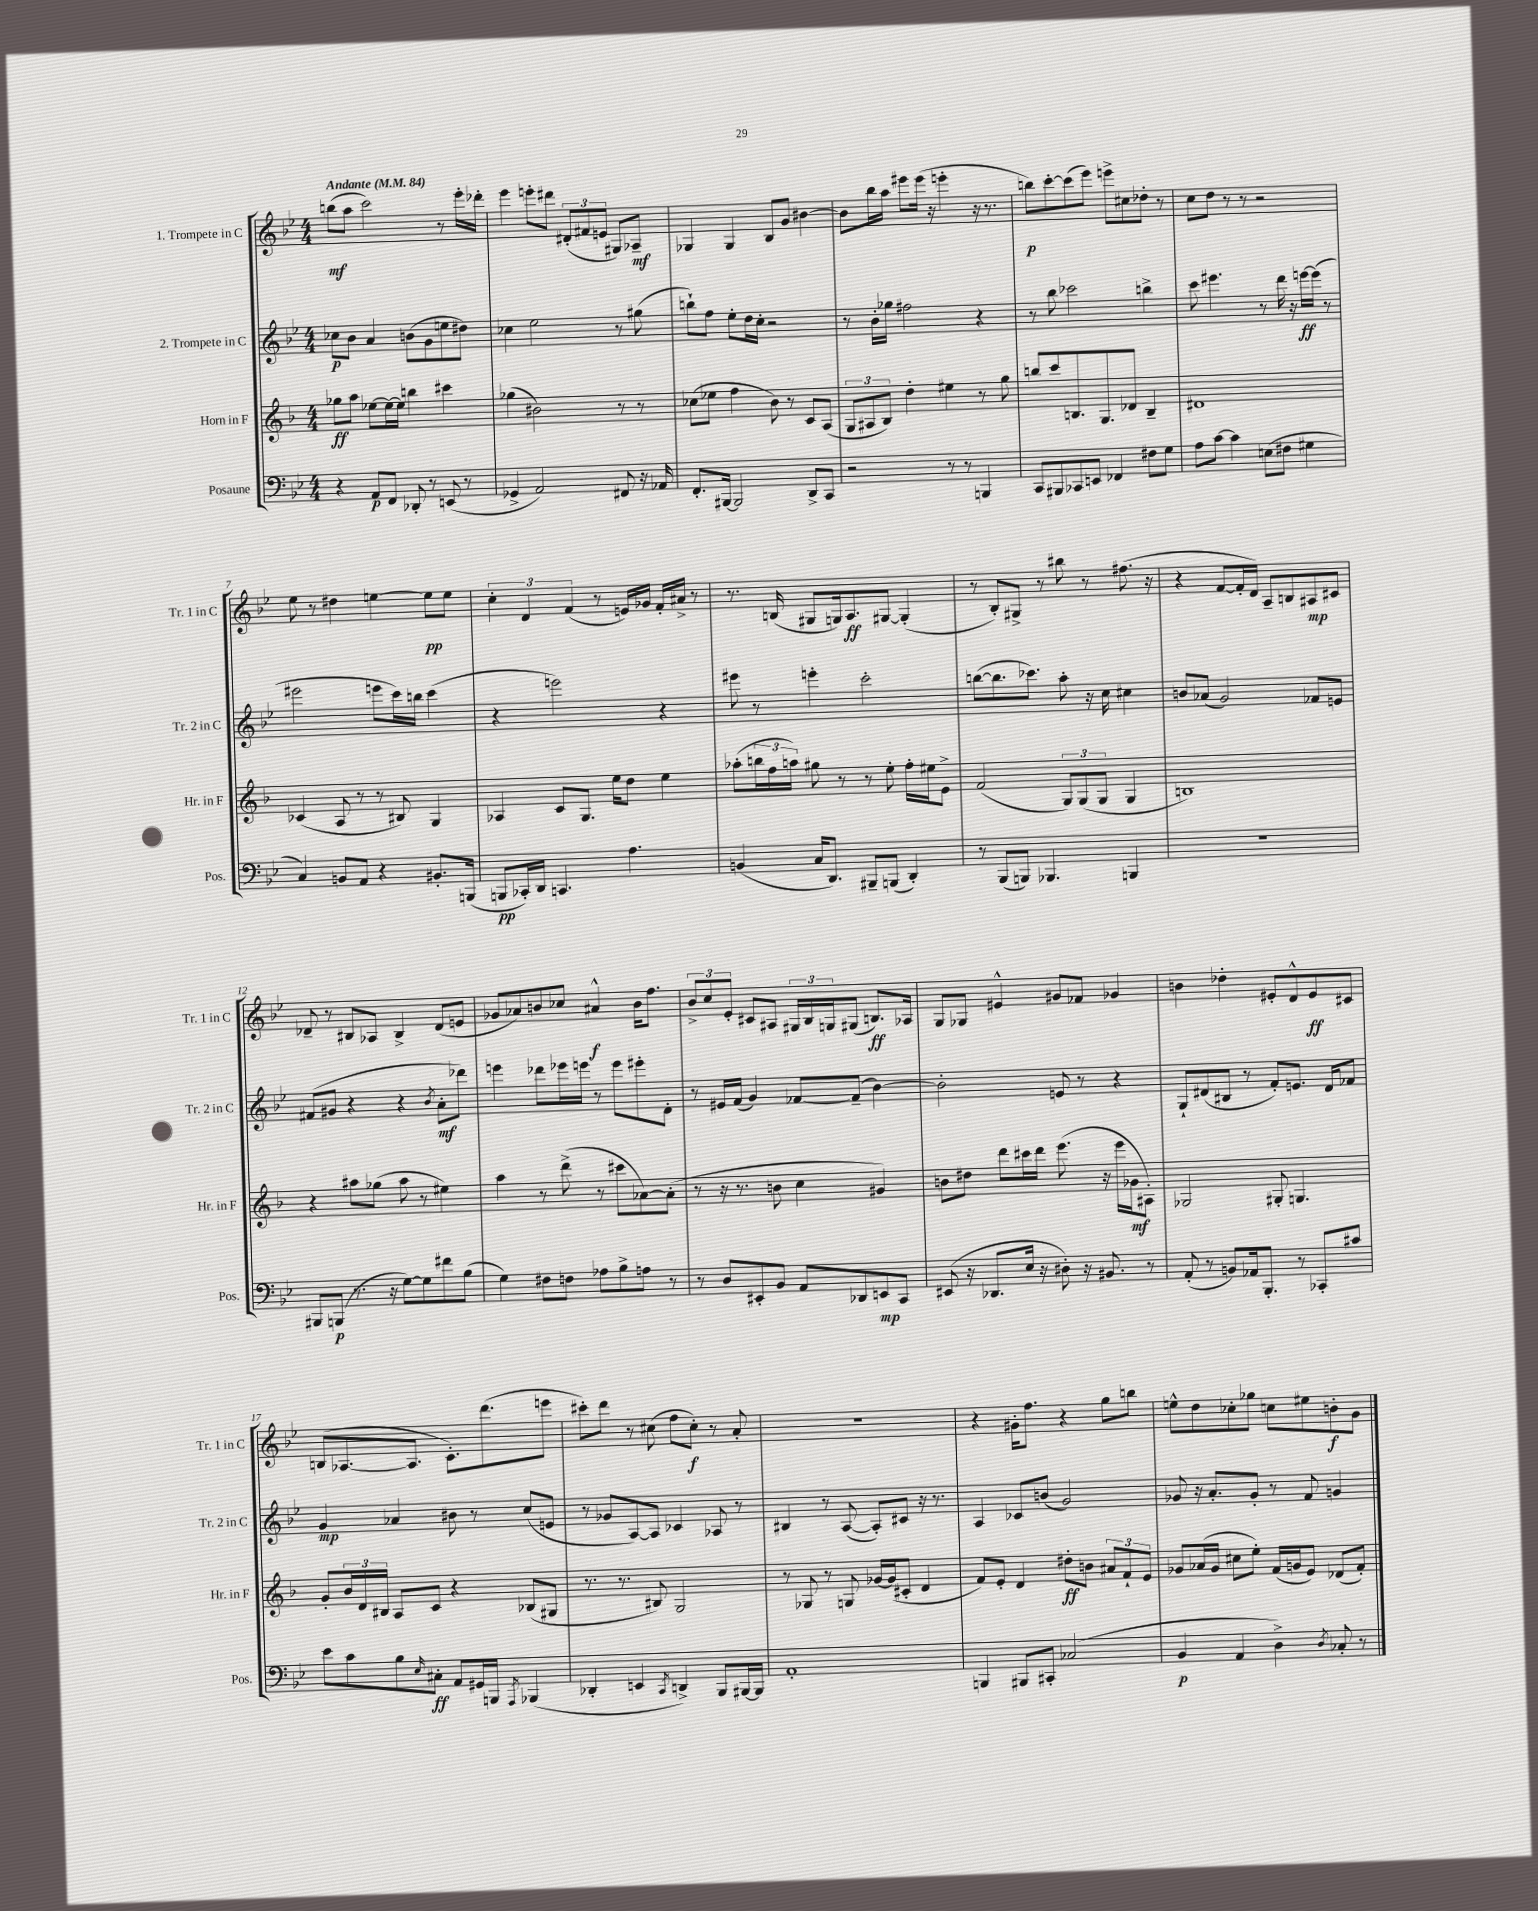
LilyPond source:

<<
\new StaffGroup <<
\new Staff = "s0" \with { instrumentName = "1. Trompete in C" shortInstrumentName = "Tr. 1 in C" } {
    \clef treble \key bes \major \numericTimeSignature \time 4/4 \tempo "Andante" 4 = 84
    b''8\mf( a''8 c'''2) r8 ees'''16-. des'''16-. |
    ees'''4 e'''8-. dis'''8 \tuplet 3/2 { dis'8-.( fis'8 e'8 } gis8) aes8--\mf |
    ges4 ges4 bes8 g'8 bis'4~ |
    bis'8 bes''16 a''16 eis'''8 eis'''16( r16 e'''4-. r16 r8. |
    b''8\p) c'''8~-. c'''8( ees'''8) e'''8-> cis''8 des''8-. r8 |
    c''8 d''8 r8 r8 r2 |
    ees''8 r8 dis''4 e''4~ e''8\pp e''8 |
    \tuplet 3/2 { c''4-. d'4 f'4( } r8 e'16) ges'16 f'16-. ais'16-> r8 |
    r8. b16( gis8 g16) a8.\ff gis8~ gis4-.( |
    r8 bes8-.) gis8-> r8 bis''8 r8 fis''8.( r16 |
    r4 f'8~ f'16-. d'16) a8-- b8 ais8\mp cis'8 |
    des'8-- r8 bis8 aes8 bis4-> des'8( e'8 |
    ges'8 aes'8) b'8 ces''8 ais'4-^\f b'16 f''8. |
    \tuplet 3/2 { bes'8-> c''8 ees'8-. } cis'8 ais8 \tuplet 3/2 { gis16 bes16 g16 } gis8( b8.\ff) aes16 |
    g8 ges8 eis'4-^ gis'8 fes'8 ges'4 |
    b'4 des''4-. eis'8-. d'8-^ eis'8\ff cis'8 |
    b8( aes8.~ aes8. c'8.-.) d'''8.( e'''8 |
    cis'''8-.) d'''8 r8 cis''8( f''8 cis''8-.\f) r8 a'8-. |
    R1 |
    r4 gis'16-. f''8. r4 g''8 b''8 |
    e''8-^ d''8 ces''8-. ges''8 c''8 eis''8 b'8-.\f g'8 \bar "|." |
}
\new Staff = "s1" \with { instrumentName = "2. Trompete in C" shortInstrumentName = "Tr. 2 in C" } {
    \clef treble \key bes \major \numericTimeSignature \time 4/4
    ces''8\p bes'8 a'4 b'8( g'8 e''8 dis''8) |
    ces''4 ees''2 r8 gis''8( |
    b''8-!) f''8 ees''8-. d''16 c''16-. r2 |
    r8 bes'16-. ges''16 fis''2 r4 |
    r8 bes''8 ces'''2 b''4-> |
    c'''8 eis'''4. r8 d'''16 r16 e'''16~\ff e'''16( r8 |
    eis'''2 e'''8 c'''16) b''16 c'''4( |
    r4 e'''2) r4 |
    eis'''8 r8 e'''4-. c'''2-. |
    b''8~( b''8. ces'''8.) a''8-. r16 c''16 cis''4 |
    b'8 aes'8( g'2) fes'8 e'8 |
    fis'8( gis'8 r4 r4 \acciaccatura { bes'8 } a'8-.\mf des'''8) |
    e'''4 des'''8 ees'''16 e'''16 r8 e'''8 eis'''8-. d'8-. |
    r8 eis'16 f'16( g'4) fes'8~ fes'8--( bes'4~) |
    bes'2-. e'8 r8 r4 |
    g8-! dis'8( bis8 r8 f'8-.) e'8. dis'16 fes'8 |
    g'4\mp aes'4 bis'8 r8 c''8( e'8 |
    r8 ges'8 a8~) a8 ces'4 aes8 r8 |
    bis4 r8 a8~( a8-.) cis'8 r16 r8. |
    a4 ces'8 b'8( g'2) |
    ges'8 r16 a'8.-. ges'8-. r8 f'8 g'4 \bar "|." |
}
\new Staff = "s2" \with { instrumentName = "Horn in F" shortInstrumentName = "Hr. in F" } {
    \clef treble \key f \major \numericTimeSignature \time 4/4
    ges''8\ff \once \override Glissando.style = #'zigzag a''8\glissando ees''8~ ees''16~ ees''16 b''4 cis'''4 |
    ges''4( bis'2) r8 r8 |
    ces''8( ees''8 f''4 bes'8) r8 c'8 a8( |
    \tuplet 3/2 { g8 ais8 bes8) } d''4-. eis''4 r8 g''8 |
    b''8 c'''8 b8. g8. des'8 b4-- |
    dis'1 |
    ces'4( a8 r8 r8 bis8) g4 |
    aes4 c'8 g8. e''16 d''8 e''4 |
    aes''8-.( \tuplet 3/2 { b''16 f''16 a''16) } gis''8 r8 r8 e''8-. f''16-. eis''16 e'8-> |
    f'2( \tuplet 3/2 { g8) g8( g8 } g4 |
    b1) |
    r4 ais''8 ges''8( ais''8 r8 eis''4) |
    a''4 r8 d'''8->( r8 cis'''8 aes'8~) aes'8-.( |
    r8 r16 r8. b'8 c''4 gis'4) |
    b'8 dis''8 d'''8 cis'''16 d'''16 e'''8.( r16 e'''16 ges'16\mf ais8-.) |
    ges2 gis8-. g4. |
    g'8-. \tuplet 3/2 { bes'16 d'16 bis16 } a8 c'8 r4 bes8( gis8 |
    r8. r8. bis8) g2 |
    r8 ges8 r8 g8 ges'16~ ges'16( cis'8-. d'4 |
    f'8) e'8-. d'4 dis''8-.\ff b'8 \tuplet 3/2 { ais'8 f'8-! e'8 } |
    ges'8 aes'16( ges'16 cis''8 e''8-.) f'16( g'16 e'8) des'8( f'8-.) \bar "|." |
}
\new Staff = "s3" \with { instrumentName = "Posaune" shortInstrumentName = "Pos." } {
    \clef bass \key bes \major \numericTimeSignature \time 4/4
    r4 a,8\p f,8 des,8-. r8 e,8( r8 |
    ges,4-> a,2) fis,8 r16 aes,16 |
    f,8.-. bis,,16~ bis,,2 d,8-> c,8 |
    r2 r8 r8 b,,4 |
    c,8 bis,,8 ces,8 e,8 fes,4 fis8 g8 |
    a8 c'8~ c'4 e8( fis8 gis4 |
    c4) b,8 a,8 r4 bis,8.-. b,,16( |
    b,,8\pp ces,16-.) d,16 c,4. a4. |
    b,4( c16 d,8.) bis,,8-- b,,8( d,4-.) |
    r8 bes,,8( b,,8) bes,,4. b,,4 |
    R1 |
    bis,,8 b,,8\p( r8. r16 g8~) g8 fis'8 bes8( |
    g4) fis8 f8 aes8 bes8-> a8 r8 |
    r8 d8 eis,8-. bes,8 a,8 des,8 e,8\mp c,8 |
    eis,8( r16 des,8. ees16 r16 dis8-.) r16 bis,8. r8 |
    a,8-.( r8 b,8) aes,16 bes,,8.-. r8 ces,8-. cis'8 |
    ees'8 c'8 bes8 \grace { ees16 } cis8-.\ff a,8 gis,16 b,,16 \acciaccatura { a,,8 } bes,,4( |
    des,4-. e,4 \acciaccatura { c,8 } d,4->) bes,,8 bis,,16~ bis,,16 |
    a,1-. |
    b,,4 bis,,8 cis,8-. ces2( |
    bes,4\p a,4 d4->) \acciaccatura { d8 } ces8-. r8 \bar "|." |
}
>>
>>
